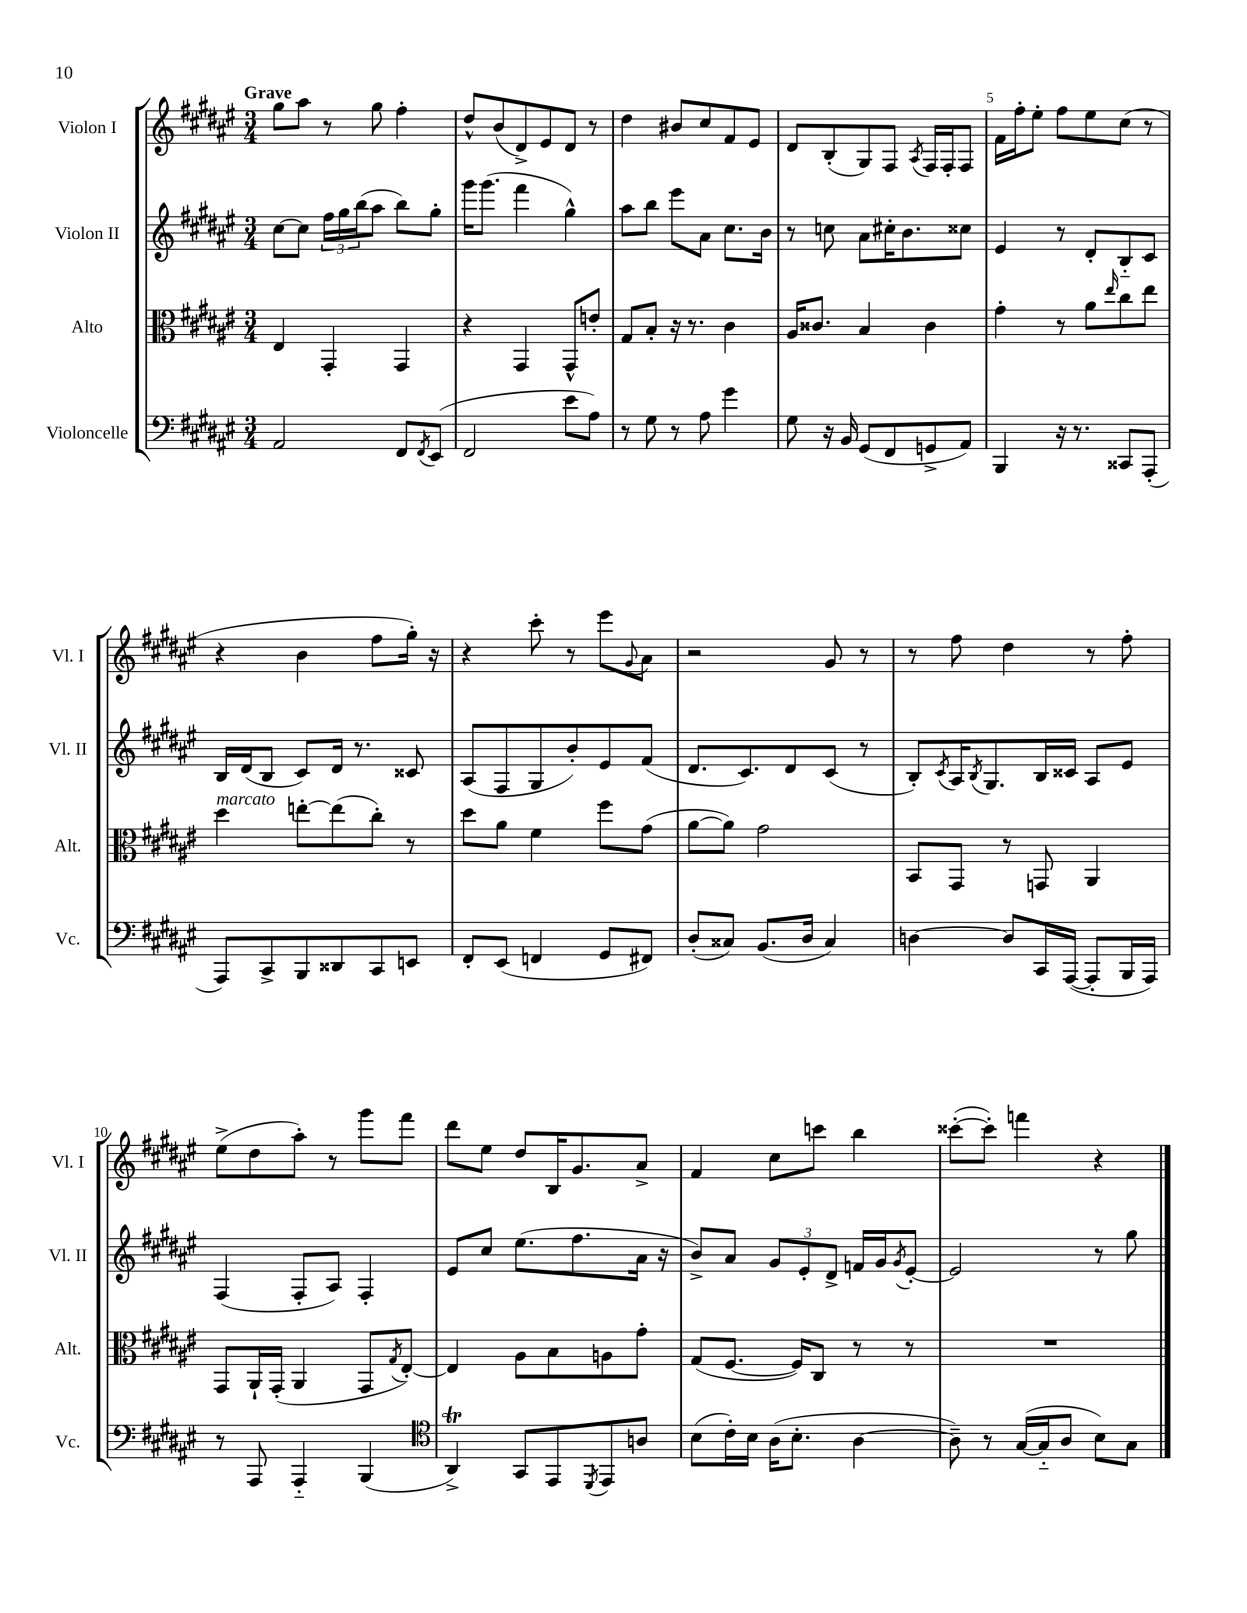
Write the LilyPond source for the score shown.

<<
\new StaffGroup <<
\new Staff = "s0" \with { instrumentName = "Violon I" shortInstrumentName = "Vl. I" } {
    \clef treble \key fis \major \numericTimeSignature \time 3/4 \tempo "Grave"
    gis''8 ais''8 r8 gis''8 fis''4-. |
    dis''8-^ b'8( dis'8->) eis'8 dis'8 r8 |
    dis''4 bis'8 cis''8 fis'8 eis'8 |
    dis'8 b8-.( gis8) fis8 \acciaccatura { ais8 } fis16 fis16-. fis8 |
    fis'16 fis''16-. eis''8-. fis''8 eis''8 cis''8( r8 |
    r4 b'4 fis''8 gis''16-.) r16 |
    r4 cis'''8-. r8 eis'''8 \appoggiatura { gis'8 } ais'8 |
    r2 gis'8 r8 |
    r8 fis''8 dis''4 r8 fis''8-. |
    eis''8->( dis''8 ais''8-.) r8 gis'''8 fis'''8 |
    dis'''8 eis''8 dis''8 b16 gis'8. ais'8-> |
    fis'4 cis''8 c'''8 b''4 |
    cisis'''8~-.( cisis'''8-.) f'''4 r4 \bar "|." |
}
\new Staff = "s1" \with { instrumentName = "Violon II" shortInstrumentName = "Vl. II" } {
    \clef treble \key fis \major \numericTimeSignature \time 3/4
    cis''8~ cis''8 \tuplet 3/2 { fis''16 gis''16 b''16( } ais''8 b''8) gis''8-. |
    gis'''16 gis'''8.( fis'''4 gis''4-^) |
    ais''8 b''8 eis'''8 ais'8 cis''8. b'16 |
    r8 c''8 ais'8 cis''16-. b'8. cisis''8 |
    eis'4 r8 dis'8-. b8-_ cis'8 |
    b16 dis'16( b8 cis'8) dis'16 r8. cisis'8 |
    ais8( fis8 gis8 b'8-.) eis'8 fis'8( |
    dis'8. cis'8.) dis'8 cis'8( r8 |
    b8-.) \acciaccatura { cis'8 } ais16 \acciaccatura { b8 } gis8. b16 cisis'16 ais8 eis'8 |
    fis4( fis8-. ais8) fis4-. |
    eis'8 cis''8 eis''8.( fis''8. ais'16 r16 |
    b'8->) ais'8 \tuplet 3/2 { gis'8 eis'8-. dis'8-> } f'16 gis'16 \acciaccatura { gis'8 } eis'8~-. |
    eis'2 r8 gis''8 \bar "|." |
}
\new Staff = "s2" \with { instrumentName = "Alto" shortInstrumentName = "Alt." } {
    \clef alto \key fis \major \numericTimeSignature \time 3/4
    eis4 gis,4-. gis,4 |
    r4 gis,4 gis,8-^ e'8-. |
    gis8 b8-. r16 r8. cis'4 |
    ais16 cisis'8. b4 cisis'4 |
    gis'4-. r8 ais'8 \grace { eis''16 } cis''8 eis''8 |
    dis''4^\markup { \italic "marcato" } e''8~-. e''8( cis''8-.) r8 |
    dis''8 ais'8 fis'4 fis''8 gis'8( |
    ais'8~ ais'8) gis'2 |
    b,8 gis,8 r8 g,8 ais,4 |
    gis,8 ais,16-! gis,16-.( ais,4 gis,8 \acciaccatura { gis8 } eis8~-.) |
    eis4 ais8 b8 a8 gis'8-. |
    gis8( fis8.~ fis16) cis8 r8 r8 |
    R2. \bar "|." |
}
\new Staff = "s3" \with { instrumentName = "Violoncelle" shortInstrumentName = "Vc." } {
    \clef bass \key fis \major \numericTimeSignature \time 3/4
    ais,2 fis,8 \acciaccatura { fis,8 } eis,8( |
    fis,2 eis'8 ais8) |
    r8 gis8 r8 ais8 gis'4 |
    gis8 r16 b,16 gis,8( fis,8 g,8-> ais,8) |
    b,,4 r16 r8. cisis,8 ais,,8-.( |
    ais,,8) cis,8-> b,,8 disis,8 cis,8 e,8 |
    fis,8-. eis,8( f,4 gis,8 fis,8) |
    dis8-.( cisis8) b,8.( dis16 cisis4) |
    d4~ d8 cis,16 ais,,16~( ais,,8-. b,,16 ais,,16) |
    r8 ais,,8 ais,,4-_ b,,4( |
    \clef tenor ais,4->\trill) gis,8 eis,8 \acciaccatura { dis,8 } eis,8 a8 |
    b8( cis'16-.) b16 ais16( b8.-. ais4~ |
    ais8--) r8 gis16~( gis16-_ ais8 b8) gis8 \bar "|." |
}
>>
>>
\layout { \context { \Score \override BarNumber.break-visibility = ##(#f #t #t) barNumberVisibility = #(every-nth-bar-number-visible 5) } }
